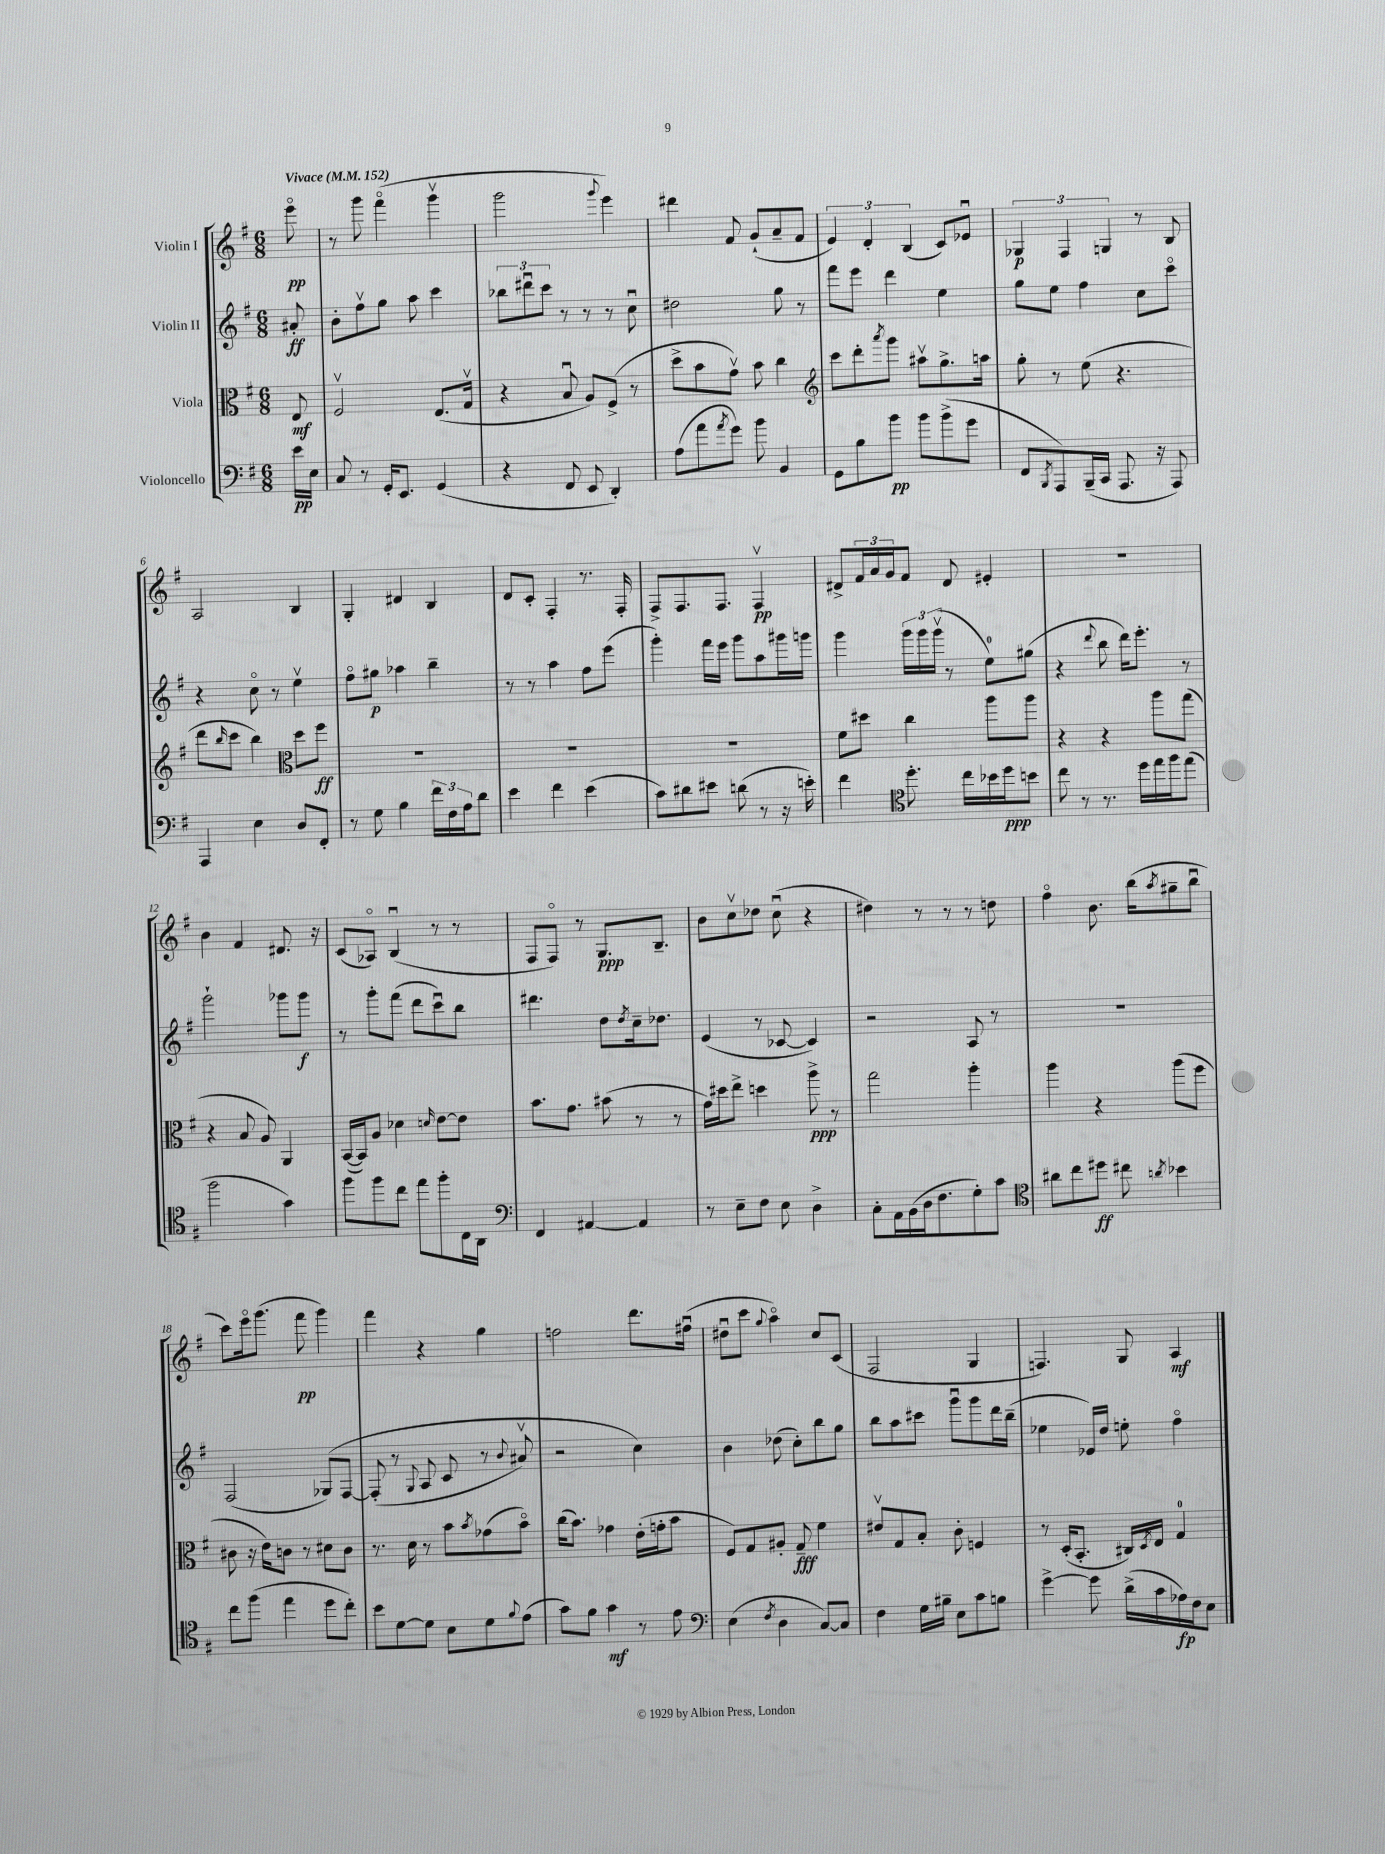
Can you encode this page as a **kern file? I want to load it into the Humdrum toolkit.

**kern	**dynam	**kern	**dynam	**kern	**dynam	**kern	**dynam
*part4	*part4	*part3	*part3	*part2	*part2	*part1	*part1
*staff4	*staff4	*staff3	*staff3	*staff2	*staff2	*staff1	*staff1
*I"Violoncello	*	*I"Viola	*	*I"Violin II	*	*I"Violin I	*
*clefF4	*	*clefC3	*	*clefG2	*	*clefG2	*
*k[f#]	*	*k[f#]	*	*k[f#]	*	*k[f#]	*
*M6/8	*	*M6/8	*	*M6/8	*	*M6/8	*
*MM152	*	*MM152	*	*MM152	*	*MM152	*
=	=	=	=	=	=	=	=
!	!	!	!	!	!	!LO:TX:a:B:t=Vivace	!
16e\LL	pp	8E/	mf	8a#X'/	ff	8eee\	pp
16E\JJ	.	.	.	.	.	.	.
=1	=1	=1	=1	=1	=1	=1	=1
8C/	.	2F#v/	.	8b'\L	.	8r	.
8r	.	.	.	8ff#v\	.	8ggg\	.
16GG'/KL	.	.	.	8gg\J	.	(4fff#\	.
8.EE/J	.	.	.	.	.	.	.
.	.	.	.	8aa\	.	.	.
(4GG/	.	(8.E/L	.	4ccc\	.	4gggv\	.
.	.	16Gv/Jk	.	.	.	.	.
=2	=2	=2	=2	=2	=2	=2	=2
4r	.	4r	.	12bb-X\L	.	2ggg\	.
.	.	.	.	12ddd#Xu\	.	.	.
.	.	.	.	12ccc\J	.	.	.
8FF#/	.	8Bu/	.	8r	.	.	.
8EE/	.	8A/L)	.	8r	.	.	.
.	.	.	.	.	.	8qqggg/	.
4DD'/)	.	(8F#^/J	.	8r	.	4eee\)	.
.	.	8r	.	8ccu\	.	.	.
=3	=3	=3	=3	=3	=3	=3	=3
(8A\L	.	8dd^\L	.	2dd#X\	.	4ddd#X\	.
8a\	.	8b\	.	.	.	.	.
8qa/	.	.	.	.	.	.	.
8g\J)	.	8gv\J)	.	.	.	8f#/	.
8b\	.	8b\	.	.	.	(8g`/L	.
4BB/	.	4cc\	.	8gg\	.	8a~/	.
.	.	.	.	8r	.	8f#/J	.
=4	=4	=4	=4	=4	=4	=4	=4
*	*	*clefG2	*	*	*	*	*
8GG\L	.	8ccc\L	.	8fff#\L	.	6e/)	.
8B\	.	8ddd'\	.	8eee\J	.	.	.
.	.	.	.	.	.	6d'/	.
.	.	8qaaa/	.	.	.	.	.
8b\J	pp	8ggg\J	.	4ddd\	.	.	.
.	.	.	.	.	.	(6B/	.
8b\L	.	8aa#Xv\L	.	.	.	.	.
(8b^\	.	8.gg^\	.	4ee\	.	8c/L)	.
8g\J	.	.	.	.	.	8e-Xu/J	.
.	.	16aan\Jk	.	.	.	.	.
=5	=5	=5	=5	=5	=5	=5	=5
8FF#/L	.	8gg'\	.	8gg\L	.	6G-X/	p
8qBBB/	.	.	.	.	.	.	.
8AAA/)	.	8r	.	8ee\J	.	.	.
.	.	.	.	.	.	6F#/	.
(16BBB~/L	.	(8ee\	.	4ff#\	.	.	.
16CC/JJ	.	.	.	.	.	.	.
.	.	.	.	.	.	6Gn/	.
8.AAA/	.	4.r	.	.	.	.	.
.	.	.	.	8cc\L	.	8r	.
16r	.	.	.	.	.	.	.
8AAA/)	.	.	.	8ccc\J	.	8B/	.
!!LO:LB:g=z
=6	=6	=6	=6	=6	=6	=6	=6
4AAA/	.	8ddd\L	.	4r	.	2A/	.
.	.	16qqbb/	.	.	.	.	.
.	.	8ccc\J	.	.	.	.	.
4E\	.	4bb\)	.	8cc\	.	.	.
.	.	.	.	8r	.	.	.
*	*	*clefC3	*	*	*	*	*
8D/L	.	8dd\L	.	4eev\	.	4B/	.
8FF#'/J	.	8ff#\J	ff	.	.	.	.
=7	=7	=7	=7	=7	=7	=7	=7
8r	.	2.r	.	8ff#\L	.	4G'/	.
8G\	.	.	.	8gg#X\J	p	.	.
4B\	.	.	.	4aa-X\	.	4d#X/	.
24f#\LL	.	.	.	4bb~\	.	4B/	.
24F#\	.	.	.	.	.	.	.
24A\J	.	.	.	.	.	.	.
8d\J	.	.	.	.	.	.	.
=8	=8	=8	=8	=8	=8	=8	=8
4e\	.	2.r	.	8r	.	8d/L	.
.	.	.	.	8r	.	8c'/J	.
4f#\	.	.	.	4aa\	.	4F#'/	.
(4e\	.	.	.	8ff#\L	.	8.r	.
.	.	.	.	(8eee\J	.	.	.
.	.	.	.	.	.	16F#'/	.
=9	=9	=9	=9	=9	=9	=9	=9
8c\L)	.	2.r	.	4ggg'\)	.	8F#^/L	.
8d#X\	.	.	.	.	.	8.F#/	.
8e#X\J	.	.	.	16fff#\LL	.	.	.
.	.	.	.	16eee\JJ	.	8.F#/J	.
(8dn\	.	.	.	8ggg\L	.	.	.
8r	.	.	.	8aa\	.	4F#v/	pp
16r	.	.	.	16ggg#X\L	.	.	.
16en'\)	.	.	.	16gggn\JJ	.	.	.
=10	=10	=10	=10	=10	=10	=10	=10
4f#\	.	8f#\L	.	4ggg\	.	8d#X^/L	.
.	.	8dd#X\J	.	.	.	24f#/L	.
.	.	.	.	.	.	24a/	.
.	.	.	.	.	.	24g/J	.
*clefC4	*	*	*	*	*	*	*
8.dd'\	.	4cc\	.	24ggg\LL	.	8f#/J	.
.	.	.	.	24ggg\	.	.	.
.	.	.	.	(24gggv\JJ	.	.	.
.	.	.	.	8r	.	8d#/	.
16cc\LL	.	.	.	.	.	.	.
16b-X\	.	8aa\L	.	8ee\L)	.	4e#X'/	.
16dd\J	ppp	.	.	.	.	.	.
8bn\J	.	8aa\J	.	(8gg#X\J	.	.	.
=11	=11	=11	=11	=11	=11	=11	=11
8cc\	.	4r	.	4r	.	2.r	.
8r	.	.	.	.	.	.	.
.	.	.	.	8qqddd/	.	.	.
8.r	.	4r	.	8bb\	.	.	.
.	.	.	.	16ddd\KL)	.	.	.
16dd\LL	.	.	.	8.eee'\J	.	.	.
16ee\	.	8aa\L	.	.	.	.	.
16ff#\J	.	.	.	.	.	.	.
(8ee\J	.	(8gg\J	.	8r	.	.	.
!!LO:LB:g=z
=12	=12	=12	=12	=12	=12	=12	=12
2ff#\	.	4r	.	2ggg`\	.	4b\	.
.	.	8B/	.	.	.	4f#/	.
.	.	8A/)	.	.	.	.	.
4g\)	.	4AA/	.	8ggg-X\L	.	8.d#X/	.
.	.	.	.	8ggg-\J	f	.	.
.	.	.	.	.	.	16r	.
=13	=13	=13	=13	=13	=13	=13	=13
8ff#\L	.	([16BB/LL	.	8r	.	(8c/L	.
.	.	16BB/J])	.	.	.	.	.
8ff#\	.	8A/J	.	8ggg'\L	.	8A-X/J)	.
8cc\J	.	4d-X\	.	(8fff#\J	.	(4Bu/	.
8ee\L	.	.	.	8ddd\L	.	.	.
.	.	16qqdn/	.	.	.	.	.
8ff#'\	.	[8e\L	.	8cccu\)	.	8r	.
16C\L	.	8e\J]	.	8bb\J	.	8r	.
16AA\JJ	.	.	.	.	.	.	.
=14	=14	=14	=14	=14	=14	=14	=14
*clefF4	*	*	*	*	*	*	*
4FF#/	.	8.b\L	.	4.ddd#X\	.	8F#/L	.
.	.	.	.	.	.	8F#/J)	.
.	.	8.g\J	.	.	.	.	.
[4AA#X/	.	.	.	.	.	8r	.
.	.	(8b#X\	.	8dd\L	.	8.G/L	ppp
.	.	.	.	8qdd/	.	.	.
4AA#/]	.	8r	.	16cc~\k	.	.	.
.	.	.	.	8.dd-X\J	.	8.B~/J	.
.	.	8r	.	.	.	.	.
=15	=15	=15	=15	=15	=15	=15	=15
8r	.	16g\LL)	.	(4e/	.	8b\L	.
.	.	16dd#X\J	.	.	.	.	.
8E~\L	.	8ee^\J	.	.	.	8ccv\	.
8F#\J	.	4ddn\	.	8r	.	8dd-X\J	.
8E\	.	.	.	[8c-X/	.	(8ccu\	.
4D^\	.	8aa^\	ppp	4c-/])	.	4r	.
.	.	8r	.	.	.	.	.
=16	=16	=16	=16	=16	=16	=16	=16
8C'\L	.	2gg\	.	2r	.	4dd#X\)	.
16AA\L	.	.	.	.	.	.	.
(16BB\	.	.	.	.	.	.	.
16D\J	.	.	.	.	.	8r	.
8.F#\	.	.	.	.	.	.	.
.	.	.	.	.	.	8r	.
8G'\)	.	4aa'\	.	8A/	.	8r	.
8c\J	.	.	.	8r	.	8ddn\	.
=17	=17	=17	=17	=17	=17	=17	=17
*clefC4	*	*	*	*	*	*	*
8a#X\L	.	4aa\	.	2.r	.	4ff#\	.
8cc\	.	.	.	.	.	.	.
8dd#X\J	ff	4r	.	.	.	8.b\	.
8cc#X\	.	.	.	.	.	.	.
.	.	.	.	.	.	(16bb\KL	.
8qan/	.	.	.	.	.	8qaa/	.
4b-X\	.	(8aa\L	.	.	.	8gg#X~\	.
.	.	8ff#\J	.	.	.	8bbu\J	.
!!LO:LB:g=z
=18	=18	=18	=18	=18	=18	=18	=18
8cc\L	.	8c#X\	.	(2F#/	.	8ccc\L)	.
(8ff#\J	.	16r	.	.	.	16eee\k	.
.	.	16e\KL)	.	.	.	(8.ggg\J	.
4ee\	.	8cn\J	.	.	.	.	.
.	.	8r	.	.	.	8fff#\	pp
8dd\L	.	8d#X\L	.	(8G-X/L)	.	4ggg\)	.
8cc'\J)	.	8c\J	.	[8F#/J	.	.	.
=19	=19	=19	=19	=19	=19	=19	=19
8b\L	.	8.r	.	(8F#'/]	.	4fff#\	.
[8d\	.	.	.	8r	.	.	.
.	.	16d\	.	.	.	.	.
.	.	.	.	8qqG/	.	.	.
8d\J]	.	8r	.	8A/	.	4r	.
8B\L	.	8b\L	.	8c/	.	.	.
.	.	8qb/	.	.	.	.	.
8d\	.	(8g-X\	.	8r	.	4gg\	.
8qqf#/	.	.	.	8qqb/	.	.	.
(8e\J	.	8b\J)	.	8a#Xv/)	.	.	.
=20	=20	=20	=20	=20	=20	=20	=20
8g\L)	.	(16cc\KL	.	2r	.	2ffn\	.
.	.	8.b\J)	.	.	.	.	.
8f#\J	.	.	.	.	.	.	.
4g\	mf	4g-X\	.	.	.	.	.
8r	.	(16e'\LL	.	4cc\)	.	8.ddd\L	.
.	.	16gn'\J	.	.	.	.	.
8e\	.	8b\J	.	.	.	.	.
.	.	.	.	.	.	(16ff#Xu\Jk	.
=21	=21	=21	=21	=21	=21	=21	=21
*clefF4	*	*	*	*	*	*	*
(4E\	.	8F#/L)	.	4b\	.	8dd#Xu\L	.
.	.	8G/	.	.	.	8ccc\J	.
8qF#/	.	.	.	.	.	8qqgg/	.
4D\	.	8A#X'/J	.	(8dd-X\	.	4aa\)	.
.	.	8G~/	fff	8cc'\L)	.	.	.
[8C/L)	.	4f#\	.	8bb\	.	8cc/L	.
8C/J]	.	.	.	8gg\J	.	(8c/J	.
=22	=22	=22	=22	=22	=22	=22	=22
4F#\	.	8e#Xv/L	.	8bb\L	.	2F#/	.
.	.	8G/	.	8aa\	.	.	.
16G\LL	.	8B'/J	.	8ccc#X\J	.	.	.
16B#X~\JJ	.	.	.	.	.	.	.
8E\L	.	8c'\	.	8gggu\L	.	.	.
8c\	.	4Fn/	.	8ggg\	.	4G/	.
8Bn\J	.	.	.	16ddd\L	.	.	.
.	.	.	.	(16bb~\JJ	.	.	.
=23	=23	=23	=23	=23	=23	=23	=23
[4g^\	.	8r	.	4ee-X\	.	4.Fn/)	.
.	.	(16D'/KL	.	.	.	.	.
.	.	8.BB'/J	.	.	.	.	.
8g\]	.	.	.	16e-X/LL)	.	.	.
.	.	.	.	16dd/JJ	.	.	.
(16d^\LL	.	16C#X/LL)	.	8een'\	.	8G/	.
.	.	8qD/	.	.	.	.	.
16c\	.	16E/JJ	.	.	.	.	.
16A-X\)	fp	4G/	.	4ff#\	.	4A/	mf
16F#\J	.	.	.	.	.	.	.
8E\J	.	.	.	.	.	.	.
==	==	==	==	==	==	==	==
*-	*-	*-	*-	*-	*-	*-	*-
